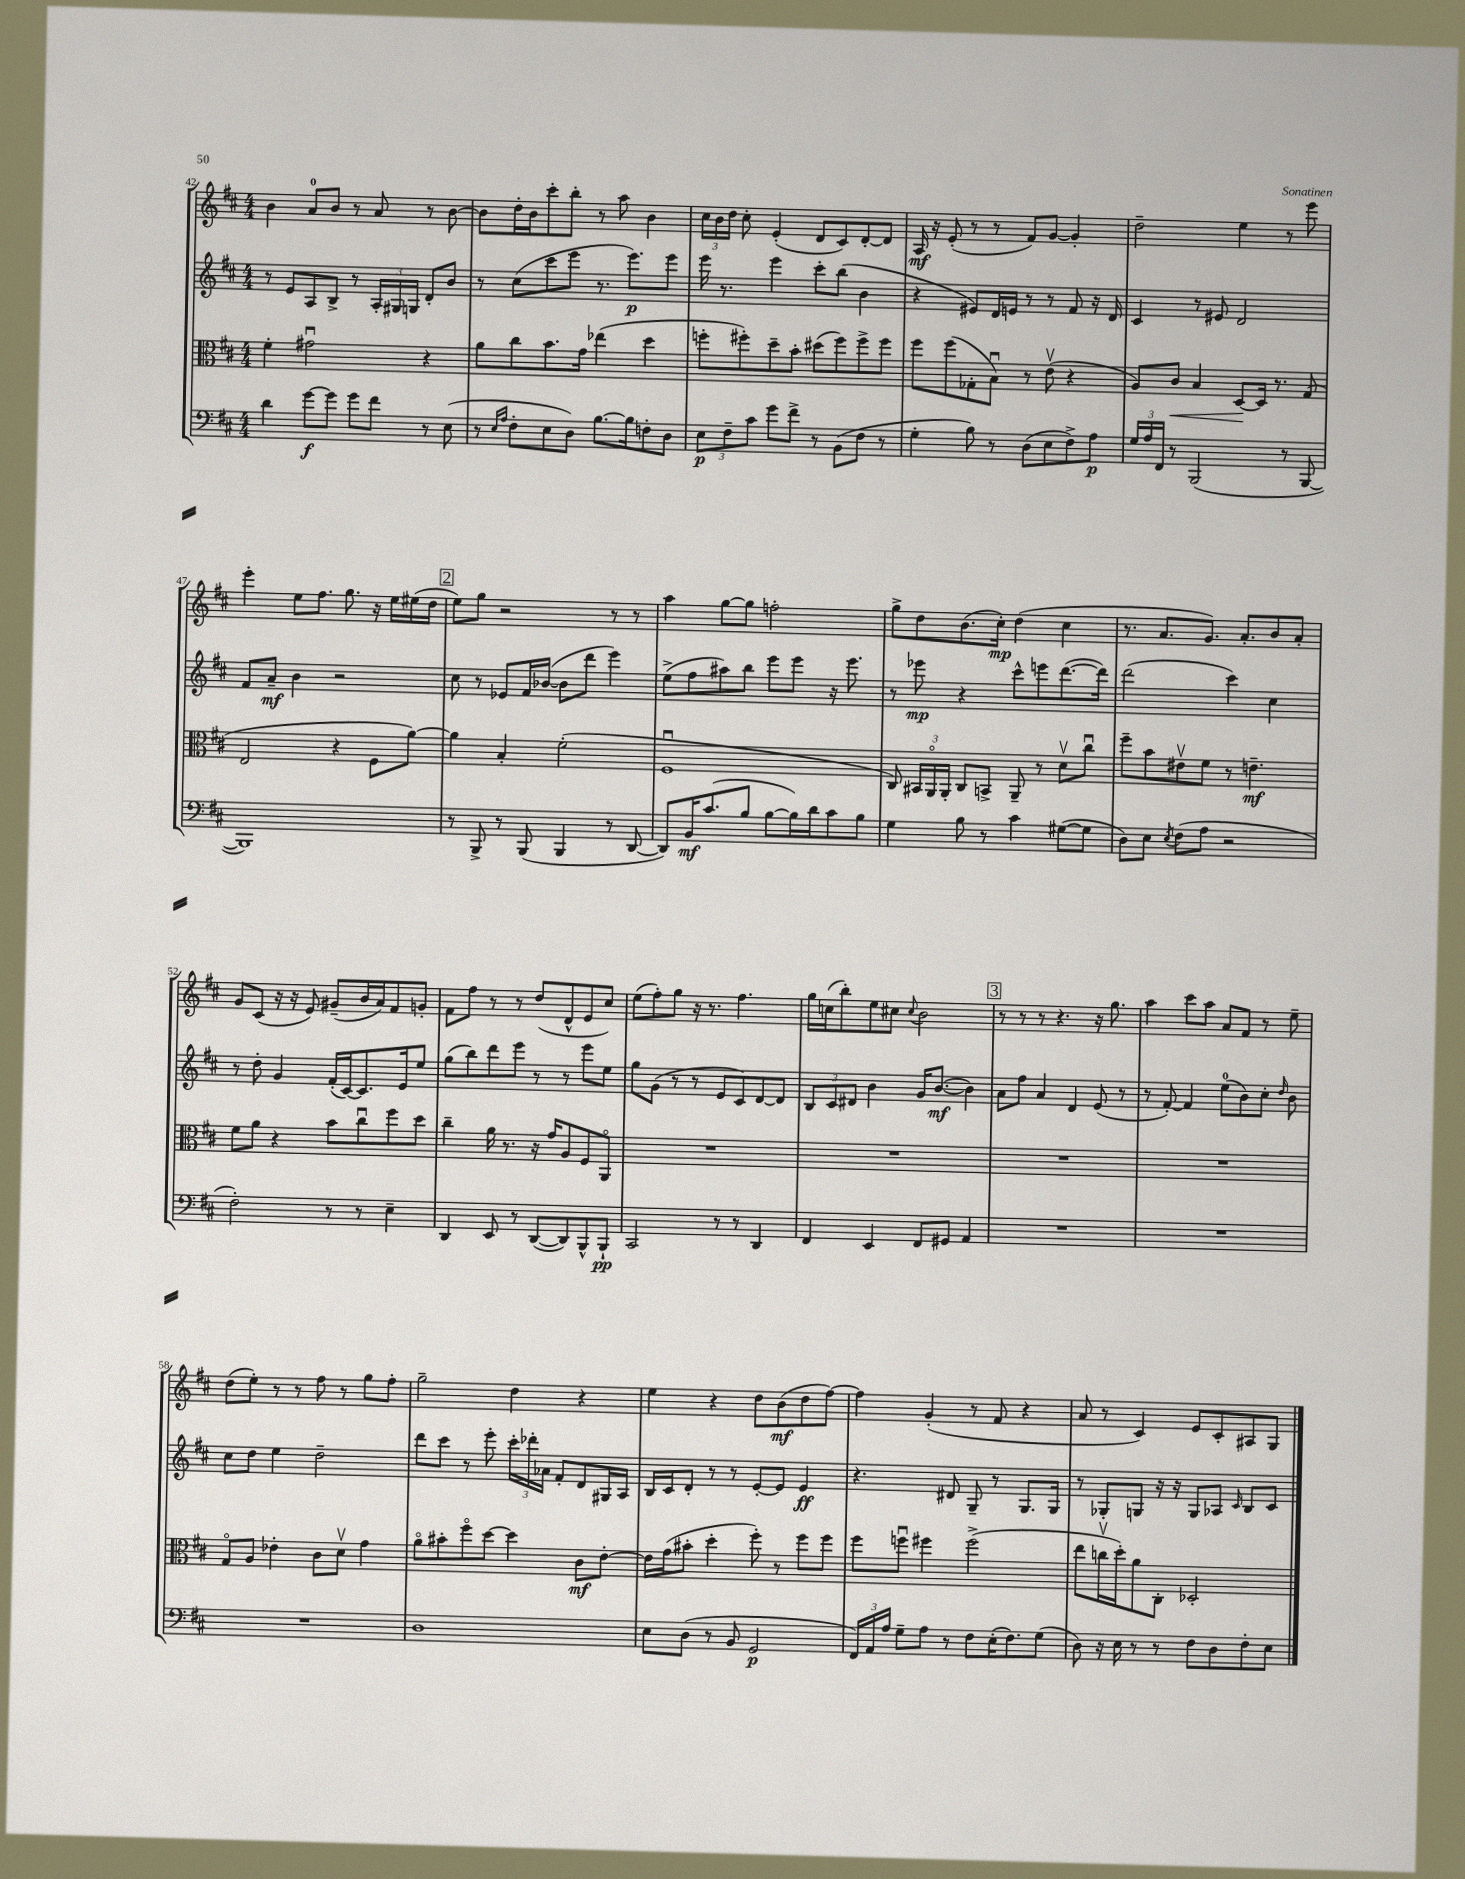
<<
\new StaffGroup <<
\new Staff = "s0" {
    \clef treble \key d \major \numericTimeSignature \time 4/4
    \autoBeamOff b'4 a'8[-0 b'8] r8 a'8 r8 b'8~ |
    b'8[ d''16-. b'16 cis'''8-. b''8]-. r8 a''8 b'4 |
    \tuplet 3/2 { cis''16[ b'16 d''16] } cis''8-. e'4-.( d'8[ cis'8) d'8~-. d'8] |
    a16\mf r16 e'8-.( r8 r8 fis'8[) g'8]~ g'4-. |
    d''2-- e''4 r8 e'''8 |
    e'''4-. e''8[ fis''8.] g''8. r16 e''16[ eis''16( d''16] |
    \mark \markup { \box "2" } e''8[) g''8] r2 r8 r8 |
    a''4 g''8[~ g''8] f''2-. |
    g''8[-> d''8 b'8.( cis''16]-.\mp) d''4( cis''4 |
    r8. a'8.[ g'8.]) a'8.[-. b'8 a'8]-. |
    g'8[ cis'8]( r16 r16 e'8) gis'8[--( b'16 a'16) fis'8 g'8]-. |
    fis'8[ fis''8] r8 r8 d''8[( d'8-^ e'8 cis''8]) |
    e''8[( fis''8-.) g''8] r16 r8. fis''4. |
    g''16[ c''16( b''8-.) e''8 cis''8] \appoggiatura { cis''8 } b'2 |
    \mark \markup { \box "3" } r8 r8 r8 r4. r16 g''8. |
    a''4 cis'''8[ a''8] a'8[ fis'8] r8 e''8-- |
    d''8[( e''8]-.) r8 r8 fis''8 r8 g''8[ fis''8]-. |
    g''2-- d''4 r4 |
    e''4 r4 d''8[ b'8\mf( d''8 fis''8]~) |
    fis''4 g'4-.( r8 fis'8 r4 |
    a'8 r8 cis'4) e'8[ cis'8-. ais8 g8] \bar "|." |
}
\new Staff = "s1" {
    \clef treble \key d \major \numericTimeSignature \time 4/4
    \autoBeamOff r8 e'8[ a8 b8]-> r8 \tuplet 3/2 { a16[-. gis16 g16] } d'8[-. b'8] |
    r8 cis''8[( cis'''8 e'''8] r8. e'''8.[\p) e'''8] |
    e'''16 r8. e'''4 cis'''8[-. b''8]( b'4 |
    r4 eis'8[) d'16 e'16] r8 r8 fis'8 r16 d'16 |
    cis'4 r8 eis'8 d'2 |
    fis'8[ a'8]--\mf b'4 r2 |
    \mark \markup { \box "2" } cis''8 r8 ees'8[ fis'16 bes'16]~( bes'8[ d'''8] e'''4) |
    e''8[->( fis''8 ais''8) b''8] e'''8[ e'''8] r16 e'''8. |
    r8 ees'''8\mp r4 cis'''8[-^ e'''8 d'''8.~( d'''16]) |
    d'''2( cis'''4) cis''4 |
    r8 d''8-. g'4 fis'16[-.( cis'16~) cis'8. e'16 e''8] |
    g''8[( b''8) d'''8 e'''8] r8 r8 e'''8[ e''8] |
    g''8[ g'8]( r8 r8 e'8[ cis'8) d'8~ d'8] |
    \tuplet 3/2 { b8[ cis'8 dis'8] } b'4 g'16[ b'8.]~\mf( b'4) |
    \mark \markup { \box "3" } a'8[ fis''8] a'4 d'4 e'8( r8 |
    r8 fis'8~-.) fis'4 e''8[-0( b'8) cis''8]-. \grace { d''16 } b'8 |
    cis''8[ d''8] e''4 d''2-- |
    d'''8[ cis'''8] r8 e'''8-. \tuplet 3/2 { cis'''16[-. des'''16-. aes'16] } fis'8[-. d'8 gis16 a16] |
    b16[ cis'16 d'8]-. r8 r8 e'8[~-. e'8] e'4\ff |
    r4. dis'8 g8-- r8 g8.[ g16] |
    r8 ges8[-. g8] r16 r16 g8[ aes8] \grace { cis'16 } b8[ cis'8] \bar "|." |
}
\new Staff = "s2" {
    \clef alto \key d \major \numericTimeSignature \time 4/4
    \autoBeamOff fis'4-. gis'2\downbow r4 |
    a'8[ cis''8 b'8. g'16] ees''4( d''4 |
    f''8[-. fis''8-.) d''8-- b'8]-. dis''8[( fis''8) fis''8-> fis''8] |
    fis''8[ fis''8( ges8-. b8]\downbow) r8 e'8\upbow( r4 |
    a8[) cis'8]\< b4 d8[~\! d16] r8. g8( |
    e2 r4 fis8[ a'8]~) |
    \mark \markup { \box "2" } a'4 b4-. fis'2-.( |
    fis1\downbow |
    cis8) \tuplet 3/2 { bis,16[ a,16\flageolet a,16]-. } cis8[ b,8]-> a,8-- r8 d'8[\upbow cis''8]\downbow |
    fis''8[-- b'8 eis'8\upbow fis'8] r8 e'4.--\mf |
    fis'8[ a'8] r4 b'8[ cis''8\downbow fis''8 d''8] |
    cis''4-- a'16 r8. r16 g'16[ a8 fis8 a,8]\flageolet |
    R1 |
    R1 |
    \mark \markup { \box "3" } R1 |
    R1 |
    g8[\flageolet a8] ees'4-. cis'8[ d'8]\upbow g'4 |
    a'8[\flageolet bis'8-. fis''8\flageolet d''8]~ d''4 cis'8[\mf e'8]~-. |
    e'16[ g'16( bis'8]-. d''4-. fis''8-.) r8 fis''8[ fis''8] |
    fis''8[ f''8]\downbow fis''4 fis''2->( |
    e''8[ c''16\upbow d''16-.) a'8 cis8]-. des2-. \bar "|." |
}
\new Staff = "s3" {
    \clef bass \key d \major \numericTimeSignature \time 4/4
    \autoBeamOff d'4 g'8[~\f g'8] g'8[ fis'8] r8 e8( |
    r8 \grace { e16[ a16] } fis8[-. e8 d8]) b8.[~ b16 f8-. d8] |
    \tuplet 3/2 { e8[\p fis8-- cis'8] } g'8[ fis'8]-> r8 b,8[( fis8] r8 |
    g4-. b8) r8 d8[( e8 fis8->) a8]\p |
    \tuplet 3/2 { g16[ a16 fis,16] } r8 b,,2( r8 b,,8~ |
    b,,1) |
    \mark \markup { \box "2" } r8 b,,8-> r8 b,,8( b,,4 r8 d,8~ |
    d,8[) b,16\mf cis'8.( b8] b8[~ b16) d'16 cis'8 b8] |
    g4 b8 r8 cis'4 gis8[~( gis8] |
    d8[) e8] \acciaccatura { e8 } fis8[( a8] r2 |
    fis2-.) r8 r8 e4-- |
    d,4 e,8 r8 d,8[~( d,8) b,,8-^ b,,8]-!\pp |
    cis,2 r8 r8 d,4 |
    fis,4 e,4 fis,8[ gis,8] a,4 |
    \mark \markup { \box "3" } R1 |
    R1 |
    R1 |
    d1 |
    e8[ d8]( r8 b,8 g,2\p |
    \tuplet 3/2 { fis,16[) a,16 a16] } g8[-- a8] r8 fis8[ e16-.( fis8.) g8]( |
    d8) r16 e16 r8 r8 fis8[ d8 fis8-. e8] \bar "|." |
}
>>
>>
\layout { \context { \Score currentBarNumber = #42 } }
